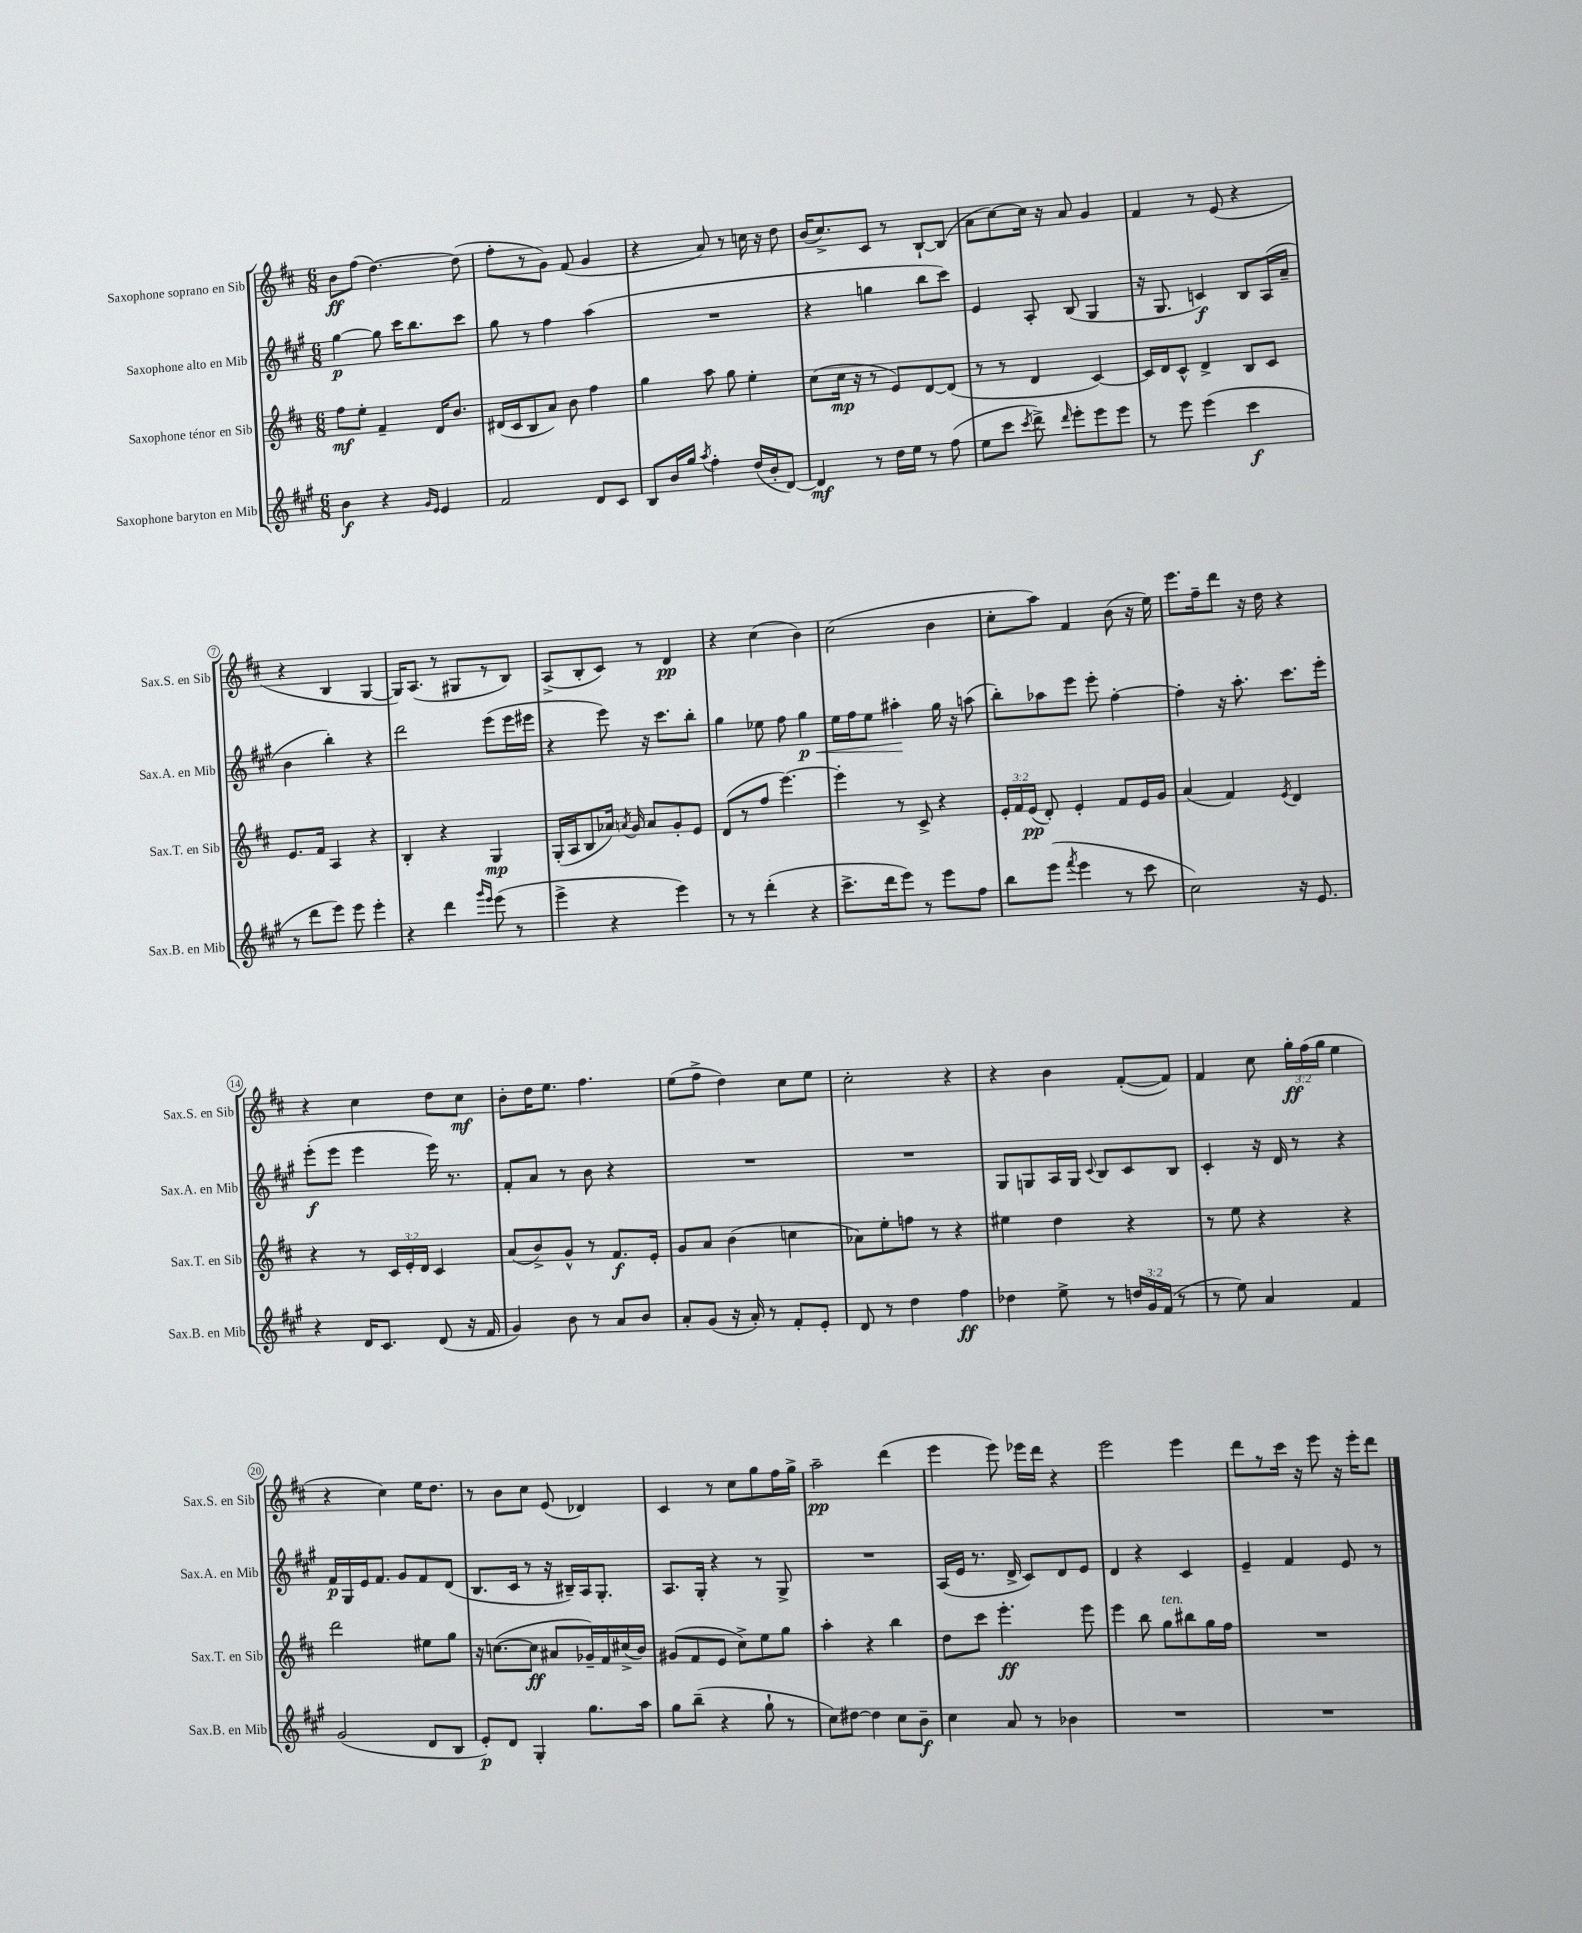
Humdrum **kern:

**kern	**dynam	**kern	**dynam	**kern	**dynam	**kern	**dynam
*part4	*part4	*part3	*part3	*part2	*part2	*part1	*part1
*staff4	*staff4	*staff3	*staff3	*staff2	*staff2	*staff1	*staff1
*I"Saxophone baryton en Mib	*	*I"Saxophone ténor en Sib	*	*I"Saxophone alto en Mib	*	*I"Saxophone soprano en Sib	*
*I'Sax.B. en Mib	*	*I'Sax.T. en Sib	*	*I'Sax.A. en Mib	*	*I'Sax.S. en Sib	*
*clefG2	*	*clefG2	*	*clefG2	*	*clefG2	*
*k[f#c#g#]	*	*k[f#c#]	*	*k[f#c#g#]	*	*k[f#c#]	*
*M6/8	*	*M6/8	*	*M6/8	*	*M6/8	*
=1	=1	=1	=1	=1	=1	=1	=1
4b\	f	8ff#\L	mf	[4gg#\	p	8b\L	ff
.	.	8ee'\J	.	.	.	(8ff#\J	.
4r	.	4f#~/	.	8gg#\]	.	[4.dd\)	.
.	.	.	.	16ccc#\KL	.	.	.
.	.	.	.	8.bb\	.	.	.
16qqg#/LL	.	.	.	.	.	.	.
16qqe/JJ	.	.	.	.	.	.	.
4e/	.	16d/KL	.	.	.	.	.
.	.	8.b/J	.	.	.	.	.
.	.	.	.	8ccc#\J	.	(8dd\]	.
=2	=2	=2	=2	=2	=2	=2	=2
2f#/	.	(16d#X/LL	.	8gg#\	.	8ff#'\L	.
.	.	16c#/J	.	.	.	.	.
.	.	8B/	.	8r	.	8r	.
.	.	8a/J)	.	4ff#\	.	8g\J)	.
.	.	8b\	.	.	.	(8f#/	.
8d/L	.	4ff#\	.	(4aa\	.	4g/	.
8c#/J	.	.	.	.	.	.	.
=3	=3	=3	=3	=3	=3	=3	=3
8B/L	.	4gg\	.	2.r	.	4r	.
16b/L	.	.	.	.	.	.	.
16gg#/JJ	.	.	.	.	.	.	.
8qaa/	.	.	.	.	.	.	.
4ff#'\	.	8aa\	.	.	.	8a/)	.
.	.	8gg\	.	.	.	8r	.
(16dd/LL	.	4ee'\	.	.	.	16ccn\	.
16b'/J	.	.	.	.	.	16r	.
[8d/J)	.	.	.	.	.	8dd\	.
=4	=4	=4	=4	=4	=4	=4	=4
4d/]	mf	(8cc#\L	.	4r	.	(16b/KL	.
.	.	.	.	.	.	8.cc#^/)	.
.	.	16cc#\Jk	mp	.	.	.	.
.	.	16r	.	.	.	.	.
8r	.	8r	.	4ggn\	.	8c#/J	.
16dd\LL	.	8e/L)	.	.	.	8r	.
16ee\JJ	.	.	.	.	.	.	.
8r	.	[8d/	.	8bb\L	.	[8B`/L	.
(8ff#\	.	(8d/J]	.	8ccc#\J)	.	(8B/J]	.
=5	=5	=5	=5	=5	=5	=5	=5
8ee\L	.	8r	.	4e/	.	8a\L	.
8ccc#\J	.	8r	.	.	.	[8cc#\)	.
8qccc#/	.	.	.	.	.	.	.
8ddd^\)	.	4d/	.	8A'/	.	16cc#\Jk]	.
.	.	.	.	.	.	16r	.
16qqddd/	.	.	.	.	.	.	.
8eee'\L	.	.	.	(8B/	.	8a/	.
8eee\	.	[4c#/)	.	4G#/	.	4g/	.
8eee\J	.	.	.	.	.	.	.
=6	=6	=6	=6	=6	=6	=6	=6
8r	.	16c#/LL]	.	16r	.	4f#/	.
.	.	16d/J	.	8.G#/	.	.	.
8eee\	.	8c#^^/J	.	.	.	.	.
(4eee\	.	4d^/	.	4cn/)	f	8r	.
.	.	.	.	.	.	(8e/	.
4ccc#\	f	8B/L	.	8B/L	.	4r	.
.	.	8c#/J	.	(16A/L	.	.	.
.	.	.	.	16a~/JJ	.	.	.
!!LO:LB:g=z
=7	=7	=7	=7	=7	=7	=7	=7
8r	.	8.e/L	.	4b\	.	4r	.
8ddd\L	.	.	.	.	.	.	.
.	.	16f#/Jk	.	.	.	.	.
8eee\J)	.	4A/	.	4bb'\)	.	4B/	.
8eee\	.	.	.	.	.	.	.
4eee'\	.	4r	.	4r	.	[4G/	.
=8	=8	=8	=8	=8	=8	=8	=8
4r	.	4B'/	.	2ddd\	.	16G/KL])	.
.	.	.	.	.	.	(8.A/J	.
4ddd\	.	4r	.	.	.	8r	.
.	.	.	.	.	.	8G#X/L	.
16qqggg#/LL	.	.	.	.	.	.	.
16qqeee/JJ	.	.	.	.	.	.	.
(8eee\	.	4G/	mp	(8eee\L	.	8r	.
8r	.	.	.	16eee\L	.	8B/J)	.
.	.	.	.	16eee#X\JJ	.	.	.
=9	=9	=9	=9	=9	=9	=9	=9
4eee^\	.	(16G'/LL	.	4r	.	(8A^/L	.
.	.	16A/J	.	.	.	.	.
.	.	8B/	.	.	.	8B'/	.
4r	.	16a-X/Jk)	.	8eee\)	.	8c#/J)	.
.	.	8qan/	.	.	.	.	.
.	.	16g/	.	.	.	.	.
.	.	8a/L	.	16r	.	8r	.
.	.	.	.	8.ccc#\L	.	.	.
4eee\)	.	8g'/	.	.	.	4d/	pp
.	.	8e/J	.	8bb'\J	.	.	.
=10	=10	=10	=10	=10	=10	=10	=10
8r	.	(8d/L	.	4gg#\	.	4r	.
8r	.	8r	.	.	.	.	.
(4ddd'\	.	8ff#/J	.	8ee-X\	.	(4cc#\	.
.	.	[4.eee\)	.	8ff#\	.	.	.
!	!	!	!	!	!LO:HP:b	!	!
4r	.	.	.	4gg#\	< p	4b\)	.
=11	=11	=11	=11	=11	=11	=11	=11
8.ccc#^\L	.	4eee'\]	.	16ee\LL	.	(2cc#\	.
.	.	.	.	16ff#\J	.	.	.
.	.	.	.	8ee\J	.	.	.
16ddd\k	.	.	.	.	.	.	.
8eee\J)	.	8r	.	4aa#X'\	.	.	.
8r	.	8c#^/	.	.	.	.	.
8eee\L	.	4r	.	16gg#\	[	4b\	.
.	.	.	.	16r	.	.	.
8ff#\J	.	.	.	(8aan\	.	.	.
=12	=12	=12	=12	=12	=12	=12	=12
8bb\L	.	24e'/LL	.	8bb'\L)	.	8cc#'\L	.
.	.	24f#/	.	.	.	.	.
.	.	(24e/JJ	pp	.	.	.	.
(8eee\J	.	8d'/)	.	8aa-X\	.	8aa\J)	.
8qfff#/	.	.	.	.	.	.	.
4eee\	.	4e'/	.	8eee\J	.	4f#/	.
.	.	.	.	8eee'\	.	.	.
8r	.	8f#/L	.	[4ff#'\	.	(8b\	.
8ccc#\	.	16e/L	.	.	.	16r	.
.	.	16g/JJ	.	.	.	16ee\)	.
=13	=13	=13	=13	=13	=13	=13	=13
2cc#\)	.	(4a/	.	4ff#'\]	.	8.eee\L	.
.	.	.	.	.	.	16ff#~\k	.
.	.	4f#/)	.	16r	.	8ddd\J	.
.	.	.	.	8.aa'\	.	.	.
.	.	.	.	.	.	16r	.
.	.	.	.	.	.	16dd\	.
.	.	8qe/	.	.	.	.	.
16r	.	4d/	.	8.ccc#\L	.	4r	.
8.e/	.	.	.	.	.	.	.
.	.	.	.	16eee'\Jk	.	.	.
!!LO:LB:g=z
=14	=14	=14	=14	=14	=14	=14	=14
4r	.	4r	.	(8eee'\L	f	4r	.
.	.	.	.	8eee\J	.	.	.
16d/KL	.	8r	.	4eee\	.	4cc#\	.
8.c#/J	.	.	.	.	.	.	.
.	.	24c#/LL	.	.	.	.	.
.	.	24e'/	.	.	.	.	.
.	.	24d/JJ	.	.	.	.	.
(8d/	.	4c#/	.	16eee\)	.	8dd\L	.
.	.	.	.	8.r	.	.	.
16r	.	.	.	.	.	8cc#\J	mf
16f#/	.	.	.	.	.	.	.
=15	=15	=15	=15	=15	=15	=15	=15
4g#/)	.	(8a/L	.	8f#'/L	.	8b'\L	.
.	.	8b^/)	.	8a/J	.	16dd\K	.
.	.	.	.	.	.	8.ee\J	.
8b\	.	8g^^/J	.	8r	.	.	.
8r	.	8r	.	8b\	.	4.ff#\	.
8a/L	.	8.f#/L	f	4r	.	.	.
8b/J	.	.	.	.	.	.	.
.	.	16e'/Jk	.	.	.	.	.
=16	=16	=16	=16	=16	=16	=16	=16
8a'/L	.	8g/L	.	2.r	.	(8ee\L	.
(8g#/J	.	8a/J	.	.	.	8ff#^\J	.
16r	.	(4b\	.	.	.	4dd\)	.
16a'/)	.	.	.	.	.	.	.
8r	.	.	.	.	.	.	.
8f#'/L	.	4ccn\	.	.	.	8cc#\L	.
8e'/J	.	.	.	.	.	8ee\J	.
=17	=17	=17	=17	=17	=17	=17	=17
8d/	.	8a-X\L)	.	2.r	.	2cc#'\	.
8r	.	8ee'\	.	.	.	.	.
4dd\	.	8ffn\J	.	.	.	.	.
.	.	8r	.	.	.	.	.
4ff#\	ff	4r	.	.	.	4r	.
=18	=18	=18	=18	=18	=18	=18	=18
4dd-X\	.	4ee#X\	.	8G#/L	.	4r	.
.	.	.	.	8Gn/	.	.	.
8ee^\	.	4dd\	.	16A/L	.	4b\	.
.	.	.	.	16G/JJ	.	.	.
.	.	.	.	8qqc#/	.	.	.
8r	.	.	.	8B/L	.	.	.
24ddn/LL	.	4r	.	8c#/	.	([8f#'/L	.
24g#/	.	.	.	.	.	.	.
(24f#/JJ	.	.	.	.	.	.	.
8r	.	.	.	8B/J	.	8f#/J])	.
=19	=19	=19	=19	=19	=19	=19	=19
8r	.	8r	.	4c#'/	.	4f#/	.
8ee\)	.	8ee\	.	.	.	.	.
4a/	.	4r	.	16r	.	8cc#\	.
.	.	.	.	16d/	.	.	.
.	.	.	.	8r	.	24gg'\LL	ff
.	.	.	.	.	.	(24ff#\	.
.	.	.	.	.	.	24gg\JJ	.
4f#/	.	4r	.	4r	.	4ee\	.
!!LO:LB:g=z
=20	=20	=20	=20	=20	=20	=20	=20
(2g#/	.	2ddd\	.	16f#/LL	p	4r	.
.	.	.	.	16G#/	.	.	.
.	.	.	.	16e/J	.	.	.
.	.	.	.	8.f#/J	.	.	.
.	.	.	.	.	.	4cc#\)	.
.	.	.	.	8g#/L	.	.	.
8d/L	.	8ee#X\L	.	8f#/	.	16ee\KL	.
.	.	.	.	.	.	8.dd\J	.
8B/J	.	8gg\J	.	(8d/J	.	.	.
=21	=21	=21	=21	=21	=21	=21	=21
8e'/L)	p	16r	.	8.B/L	.	8r	.
.	.	([8.ccn\L	.	.	.	.	.
8d/J	.	.	.	.	.	8b\L	.
.	.	.	.	16c#/Jk	.	.	.
4G#'/	.	8cc\J]	ff	8r	.	8cc#\J	.
.	.	8a#X/L	.	16r	.	(8e/	.
.	.	.	.	16B#X~/LL)	.	.	.
8.gg#\L	.	16g-X~/L)	.	16A/J	.	4d-X/)	.
.	.	16f#/	.	8.G#'/J	.	.	.
.	.	(16cc#X^/	.	.	.	.	.
16aa\Jk	.	16b/JJ)	.	.	.	.	.
=22	=22	=22	=22	=22	=22	=22	=22
8gg#\L	.	(8g#X/L	.	8.A/L	.	4c#/	.
(8bb~\J	.	8f#/	.	.	.	.	.
.	.	.	.	16G#'/Jk	.	.	.
4r	.	8e/J	.	4r	.	8r	.
.	.	8cc#^\L)	.	.	.	8cc#\L	.
8gg#`\	.	8ee\	.	8r	.	8gg\	.
8r	.	8gg\J	.	8G#^/	.	16ff#\L	.
.	.	.	.	.	.	16gg^\JJ	.
=23	=23	=23	=23	=23	=23	=23	=23
8cc#\L)	.	4aa'\	.	2.r	.	2aa~\	pp
[8dd#X\J	.	.	.	.	.	.	.
4dd#\]	.	4r	.	.	.	.	.
8cc#\L	.	4bb\	.	.	.	(4ddd\	.
8b~\J	f	.	.	.	.	.	.
=24	=24	=24	=24	=24	=24	=24	=24
4cc#\	.	8dd\L	.	(16A/LL	.	4eee\	.
.	.	.	.	16e/JJ	.	.	.
.	.	8ccc#\J	.	8.r	.	.	.
8a/	.	4.eee'\	ff	.	.	8eee\)	.
.	.	.	.	16d^/	.	.	.
8r	.	.	.	8c#/L)	.	16eee-X\LL	.
.	.	.	.	.	.	16ddd\JJ	.
4b-X\	.	.	.	8d/	.	4r	.
.	.	8eee\	.	8e/J	.	.	.
=25	=25	=25	=25	=25	=25	=25	=25
2.r	.	4eee\	.	4d/	.	2eee\	.
.	.	8bb\	.	4r	.	.	.
!	!	!LO:TX:a:i:t=ten.	!	!	!	!	!
.	.	8gg\L	.	.	.	.	.
.	.	8bb#X\	.	4c#/	.	4eee\	.
.	.	16gg\L	.	.	.	.	.
.	.	16ff#\JJ	.	.	.	.	.
=26	=26	=26	=26	=26	=26	=26	=26
2.r	.	2.r	.	4e~/	.	8ddd\L	.
.	.	.	.	.	.	8r	.
.	.	.	.	4f#/	.	16ccc#\Jk	.
.	.	.	.	.	.	16r	.
.	.	.	.	.	.	8eee\	.
.	.	.	.	8e/	.	16r	.
.	.	.	.	.	.	16eee'\KL	.
.	.	.	.	8r	.	8ddd\J	.
==	==	==	==	==	==	==	==
*-	*-	*-	*-	*-	*-	*-	*-
